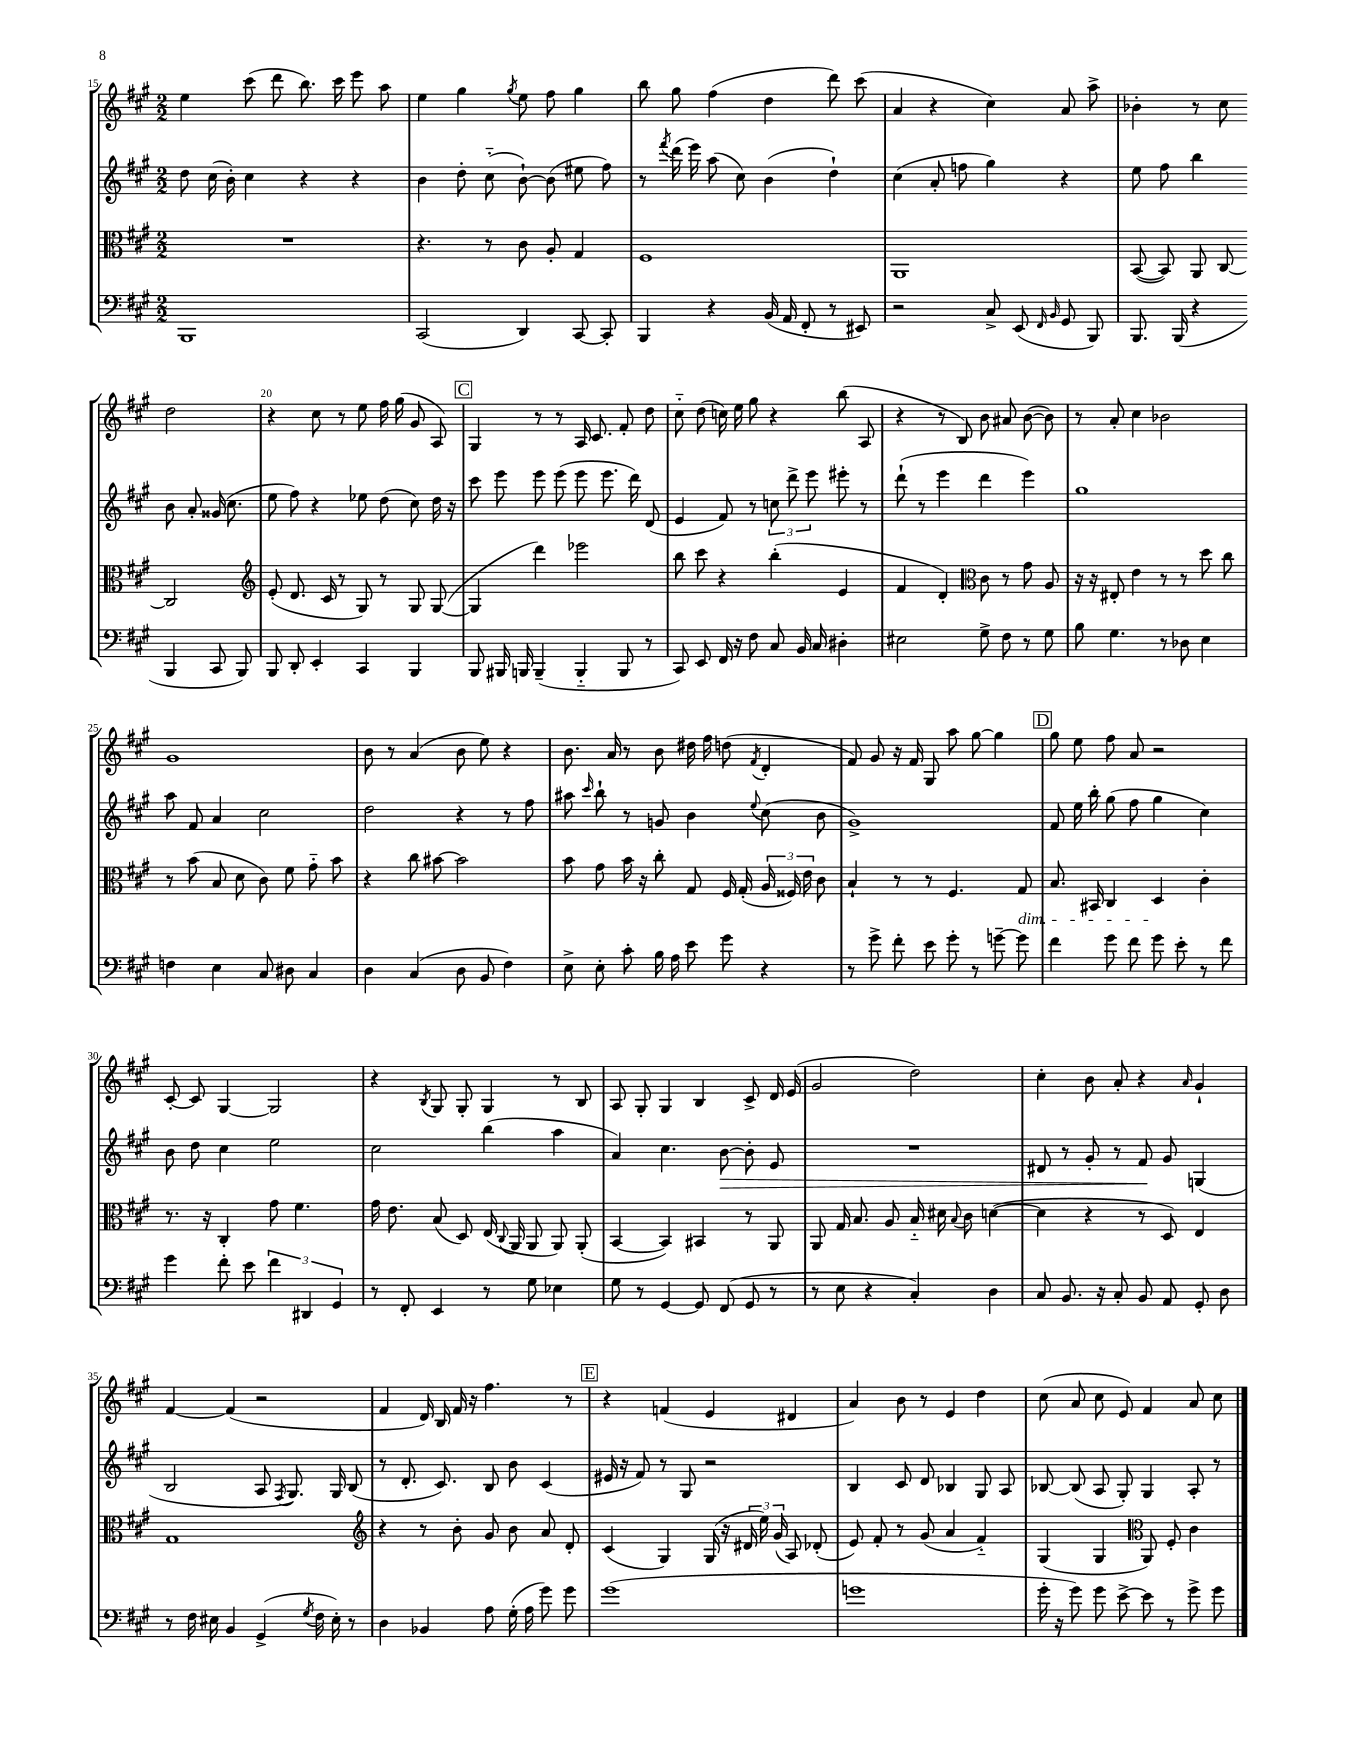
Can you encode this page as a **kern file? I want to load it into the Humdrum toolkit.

**kern	**kern	**kern	**dynam	**kern
*part4	*part3	*part2	*part2	*part1
*staff4	*staff3	*staff2	*staff2	*staff1
*clefF4	*clefC3	*clefG2	*	*clefG2
*k[f#c#g#]	*k[f#c#g#]	*k[f#c#g#]	*	*k[f#c#g#]
*M2/2	*M2/2	*M2/2	*	*M2/2
=15	=15	=15	=15	=15
1BBB	1r	8dd\	.	4ee\
.	.	(16cc#\	.	.
.	.	16b'\)	.	.
.	.	4cc#\	.	(8ccc#\
.	.	.	.	8ddd\
.	.	4r	.	8.bb\)
.	.	.	.	16ccc#\
.	.	4r	.	8eee\
.	.	.	.	8aa\
=16	=16	=16	=16	=16
(2CC#/	4.r	4b\	.	4ee\
.	.	8dd'\	.	4gg#\
.	8r	(8cc#\	.	.
.	.	.	.	8qgg#/
4DD/)	8c#\	[8b`\)	.	8ee\
.	8A'/	(8b\]	.	8ff#\
[8CC#/	4G#/	8ee#X\	.	4gg#\
8CC#'/]	.	8ff#\)	.	.
=17	=17	=17	=17	=17
4BBB/	1F#	8r	.	8bb\
.	.	8qfff#/	.	.
.	.	(16ddd\	.	8gg#\
.	.	16eee\)	.	.
4r	.	(8aa\	.	(4ff#\
.	.	8cc#\)	.	.
(16BB/	.	(4b\	.	4dd\
16AA/	.	.	.	.
8FF#'/	.	.	.	.
8r	.	4dd`\)	.	8ddd\)
8EE#X/)	.	.	.	(8ccc#\
=18	=18	=18	=18	=18
2r	1AA	(4cc#\	.	4a/
.	.	8a'/	.	4r
.	.	8ffn\	.	.
8C#^/	.	4gg#\)	.	4cc#\)
(8EE/	.	.	.	.
16qqFF#/	.	.	.	.
16qqBB/	.	.	.	.
8GG#/	.	4r	.	8a/
8BBB/)	.	.	.	8aa^\
=19	=19	=19	=19	=19
8.BBB/	([8BB/	8ee\	.	4b-X'\
.	8BB/])	8ff#\	.	.
(16BBB/	.	.	.	.
4r	8AA/	4bb\	.	8r
.	[8C#/	.	.	8cc#\
4BBB/	2C#/]	8b\	.	2dd\
.	.	8a'/	.	.
8CC#/	.	(16g##X/	.	.
.	.	8.cc#\	.	.
8BBB/)	.	.	.	.
!!LO:LB:g=z
=20	=20	=20	=20	=20
*	*clefG2	*	*	*
8BBB/	(8e'/	8ee\	.	4r
8DD'/	8.d/	8ff#\)	.	.
4EE'/	.	4r	.	8cc#\
.	16c#/	.	.	.
.	8r	.	.	8r
4CC#/	8G#/)	8ee-X\	.	8ee\
.	8r	(8dd\	.	16ff#\
.	.	.	.	(16gg#\
4BBB/	8G#/	8cc#\)	.	8g#/
.	([8G#/	16dd\	.	8A/)
.	.	16r	.	.
!!LO:REH:place=s1:t=C
=21	=21	=21	=21	=21
8BBB/	4G#/]	8ccc#\	.	4G#/
16BBB#X/	.	8eee\	.	.
16BBBn/	.	.	.	.
(4BBB~/	4ddd\)	8eee\	.	8r
.	.	(8eee\	.	8r
4BBB/	2eee-X\	8eee\	.	16A/
.	.	.	.	8.c#/
.	.	8.eee\	.	.
8BBB/	.	.	.	8f#'/
.	.	16ddd\)	.	.
8r	.	(8d/	.	8dd\
=22	=22	=22	=22	=22
8CC#/)	8bb\	4e/	.	8cc#\
8EE/	8ccc#\	.	.	(8dd\
16FF#/	4r	8f#/)	.	16ccn\)
16r	.	.	.	16ee\
8F#\	.	8r	.	8gg#\
8C#/	(4bb'\	12ccn\	.	4r
.	.	12ddd^\	.	.
16BB/	.	.	.	.
.	.	12eee\	.	.
16C#/	.	.	.	.
4D#X'\	4e/	8eee#X'\	.	(8bb\
.	.	8r	.	8A/
=23	=23	=23	=23	=23
2E#X\	4f#/	(8ddd`\	.	4r
.	.	8r	.	.
.	4d'/)	4eee\	.	8r
.	.	.	.	8B/)
*	*clefC3	*	*	*
8G#^\	8c#\	4ddd\	.	8b\
8F#\	8r	.	.	8a#X/
8r	8g#\	4eee\)	.	([8b\
8G#\	8A/	.	.	8b\])
=24	=24	=24	=24	=24
8B\	16r	1gg#	.	8r
.	16r	.	.	.
4.G#\	8E#X'/	.	.	8a'/
.	4e\	.	.	4cc#\
8r	8r	.	.	2b-X\
8D-X\	8r	.	.	.
4E\	8dd\	.	.	.
.	8cc#\	.	.	.
!!LO:LB:g=z
=25	=25	=25	=25	=25
4Fn\	8r	8aa\	.	1g#
.	(8b\	8f#/	.	.
4E\	8B/	4a/	.	.
.	8d\	.	.	.
8C#/	8c#\)	2cc#\	.	.
8D#X\	8f#\	.	.	.
4C#/	8g#\	.	.	.
.	8b\	.	.	.
=26	=26	=26	=26	=26
4D\	4r	2dd\	.	8b\
.	.	.	.	8r
(4C#/	8cc#\	.	.	(4a/
.	[8b#X\	.	.	.
8D\	2b#\]	4r	.	8b\
8BB/	.	.	.	8ee\)
4F#\)	.	8r	.	4r
.	.	8ff#\	.	.
=27	=27	=27	=27	=27
8E^\	8b\	8aa#X\	.	8.b\
.	.	16qqccc#/	.	.
8E'\	8g#\	8bb`\	.	.
.	.	.	.	16a/
8c#'\	16b\	8r	.	8r
.	16r	.	.	.
16B\	8cc#'\	8gn/	.	8b\
16A\	.	.	.	.
8e\	8G#/	4b\	.	16dd#X\
.	.	.	.	16ff#\
8g#\	16F#/	.	.	(8ddn\
.	(16G#'/	.	.	.
.	.	8qqee/	.	8qf#/
4r	24A/	(8cc#\	.	4d'/
.	24F##X/)	.	.	.
.	24e\	.	.	.
.	8c#\	8b\	.	.
=28	=28	=28	=28	=28
8r	4B`/	1g#^)	.	8f#/)
8g#^\	.	.	.	8g#/
8f#'\	8r	.	.	16r
.	.	.	.	16f#/
8e\	8r	.	.	8G#/
8g#'\	4.F#/	.	.	8aa\
8r	.	.	.	[8gg#\
[8gn~\	.	.	.	4gg#\]
!	!LO:TX:b:i:t=dim.	!	!	!
8g\]	8G#/	.	.	.
!!LO:REH:place=s1:t=D
=29	=29	=29	=29	=29
4f#\	8.B/	8f#/	.	8gg#\
.	.	16ee\	.	8ee\
.	16BB#X/	16bb'\	.	.
8g#\	4C#/	(8gg#\	.	8ff#\
8f#\	.	8ff#\	.	8a/
8g#\	4D/	4gg#\	.	2r
8e'\	.	.	.	.
8r	4c#'\	4cc#\)	.	.
8f#\	.	.	.	.
!!LO:LB:g=z
=30	=30	=30	=30	=30
4g#\	8.r	8b\	.	[8c#'/
.	.	8dd\	.	8c#/]
.	16r	.	.	.
8f#'\	4C#'/	4cc#\	.	[4G#/
8e\	.	.	.	.
6f#\	8g#\	2ee\	.	2G#/]
.	4.f#\	.	.	.
6DD#X/	.	.	.	.
6GG#/	.	.	.	.
=31	=31	=31	=31	=31
8r	16g#\	2cc#\	.	4r
.	8.e\	.	.	.
8FF#'/	.	.	.	.
.	.	.	.	8qB/
4EE/	(8B/	.	.	8G#/
.	8D/)	.	.	8G#'/
8r	(16E/	(4bb\	.	4G#/
.	8qqC#/	.	.	.
.	16AA/	.	.	.
8G#\	8AA/	.	.	.
4E-X\	8AA/)	4aa\	.	8r
.	(8AA'/	.	.	8B/
=32	=32	=32	=32	=32
8G#\	[4BB/	4a/)	.	8A/
8r	.	.	.	8G#'/
[4GG#/	4BB/])	4.cc#\	.	4G#/
8GG#/]	4BB#X/	.	.	4B/
!	!	!	!LO:HP:b	!
(8FF#/	.	[8b\	>	.
8GG#/	8r	8b'\]	.	8c#^/
8r	8AA/	8e/	.	16d/
.	.	.	.	(16e/
=33	=33	=33	=33	=33
8r	8AA/	1r	.	2g#/
8E\	16G#/	.	.	.
.	8.B/	.	.	.
4r	.	.	.	.
.	8A/	.	.	.
4C#'/)	16B/	.	.	2dd\)
.	16d#X\	.	.	.
.	8qqB/	.	.	.
.	8c#\	.	.	.
4D\	([4dn\	.	.	.
=34	=34	=34	=34	=34
8C#/	4d\]	8d#X/	.	4cc#'\
8.BB/	.	8r	.	.
.	4r	8g#'/	.	8b\
16r	.	.	.	.
8C#'/	.	8r	.	8a'/
8BB/	8r	8f#/	.	4r
8AA/	8D/)	8g#/	]	.
.	.	.	.	16qqa/
8GG#'/	4E/	(4Gn/	.	4g#`/
8D\	.	.	.	.
!!LO:LB:g=z
=35	=35	=35	=35	=35
8r	1G#	2B/	.	[4f#/
16F#\	.	.	.	.
16E#X\	.	.	.	.
4BB/	.	.	.	(4f#/]
(4GG#^/	.	8A/	.	2r
.	.	8qF#/	.	.
.	.	8.G#/)	.	.
8qG#/	.	.	.	.
16F#\	.	.	.	.
16E#'\)	.	16G#/	.	.
8r	.	(8B/	.	.
=36	=36	=36	=36	=36
*	*clefG2	*	*	*
4D\	4r	8r	.	4f#/
.	.	8.d'/	.	.
4BB-X/	8r	.	.	16d/)
.	.	8.c#/)	.	16B/
.	8b'\	.	.	16f#/
.	.	.	.	16r
8A\	8g#/	8B/	.	4.ff#\
(16G#'\	8b\	8b\	.	.
16A\	.	.	.	.
8g#\)	8a/	(4c#/	.	.
8g#\	8d'/	.	.	8r
!!LO:REH:place=s1:t=E
=37	=37	=37	=37	=37
(1g#	(4c#/	16e#X/	.	4r
.	.	16r	.	.
.	.	8f#/)	.	.
.	4G#/)	8r	.	(4fn/
.	.	8G#/	.	.
.	(16G#/	2r	.	4e/
.	16r	.	.	.
.	24d#X/	.	.	.
.	24ee\)	.	.	.
.	(24g#/	.	.	.
.	8A/)	.	.	4d#X/
.	(8d-X'/	.	.	.
=38	=38	=38	=38	=38
1gn	8e/)	4B/	.	4a/)
.	8f#'/	.	.	.
.	8r	8c#/	.	8b\
.	(8g#/	8d/	.	8r
.	4a/	4B-X/	.	4e/
.	4f#/)	8G#/	.	4dd\
.	.	8A/	.	.
=39	=39	=39	=39	=39
16g#'\	(4G#/	[8B-X/	.	(8cc#\
16r	.	.	.	.
8g#\)	.	(8B-/]	.	8a/
8g#\	4G#/	8A/	.	8cc#\
[8e^\	.	8G#'/)	.	8e/)
*	*clefC3	*	*	*
8e\]	8AA/)	4G#/	.	4f#/
8r	8F#'/	.	.	.
8g#^\	4c#\	8A'/	.	8a/
8g#\	.	8r	.	8cc#\
==	==	==	==	==
*-	*-	*-	*-	*-
